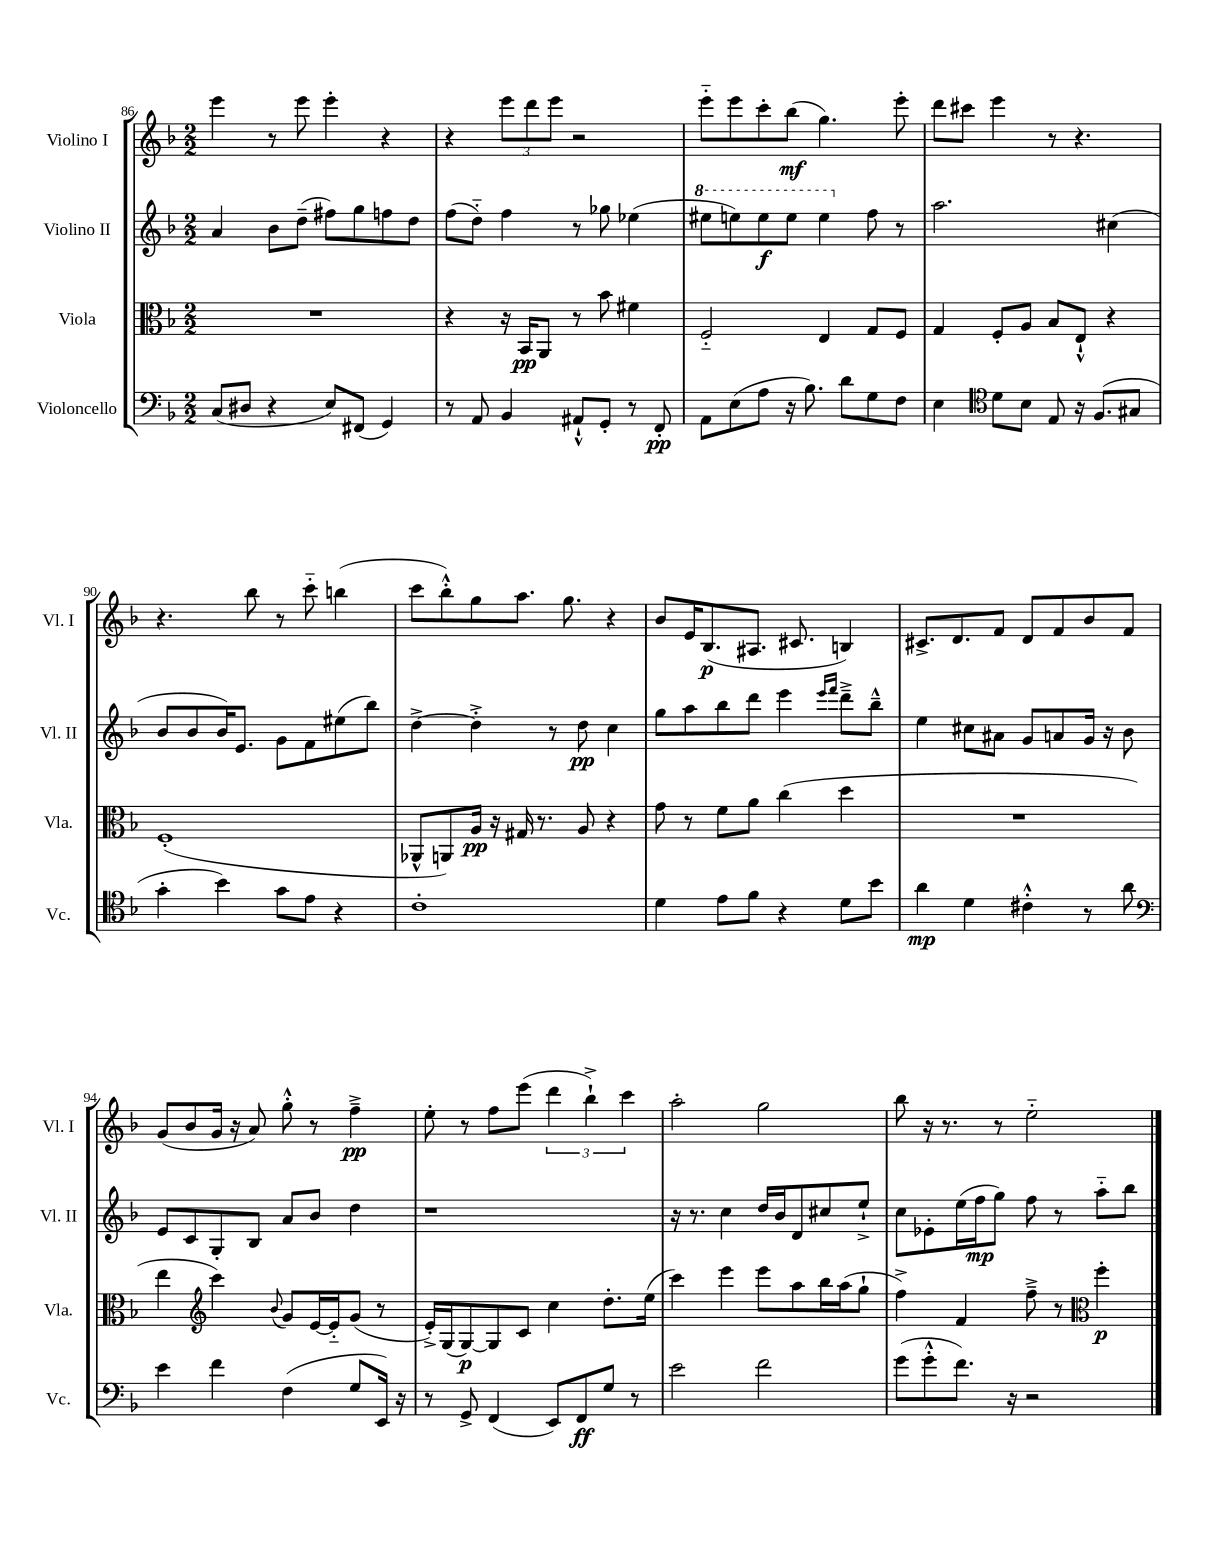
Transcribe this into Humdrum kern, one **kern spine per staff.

**kern	**dynam	**kern	**dynam	**kern	**dynam	**kern	**dynam
*part4	*part4	*part3	*part3	*part2	*part2	*part1	*part1
*staff4	*staff4	*staff3	*staff3	*staff2	*staff2	*staff1	*staff1
*I"Violoncello	*	*I"Viola	*	*I"Violino II	*	*I"Violino I	*
*I'Vc.	*	*I'Vla.	*	*I'Vl. II	*	*I'Vl. I	*
*clefF4	*	*clefC3	*	*clefG2	*	*clefG2	*
*k[b-]	*	*k[b-]	*	*k[b-]	*	*k[b-]	*
*M2/2	*	*M2/2	*	*M2/2	*	*M2/2	*
=86	=86	=86	=86	=86	=86	=86	=86
(8C/L	.	1r	.	4a/	.	4eee\	.
8D#X/J	.	.	.	.	.	.	.
4r	.	.	.	8b-\L	.	8r	.
.	.	.	.	(8dd~\J	.	8eee\	.
8E/L)	.	.	.	8ff#X\L)	.	4eee'\	.
(8FF#X/J	.	.	.	8gg\	.	.	.
4GG/)	.	.	.	8ffn\	.	4r	.
.	.	.	.	8dd\J	.	.	.
=87	=87	=87	=87	=87	=87	=87	=87
8r	.	4r	.	(8ff\L	.	4r	.
8AA/	.	.	.	8dd\J)	.	.	.
4BB-/	.	16r	.	4ff\	.	12eee\L	.
.	.	16BB-/KL	pp	.	.	.	.
.	.	.	.	.	.	12ddd\	.
.	.	8AA/J	.	.	.	.	.
.	.	.	.	.	.	12eee\J	.
8AA#X`^^/L	.	8r	.	8r	.	2r	.
8GG'/J	.	8b-\	.	8gg-X\	.	.	.
8r	.	4f#X\	.	(4ee-X\	.	.	.
8FF'/	pp	.	.	.	.	.	.
=88	=88	=88	=88	=88	=88	=88	=88
*	*	*	*	*8va	*	*	*
8AA\L	.	2F/	.	8eee#X\L	.	8eee\L	.
(8E\	.	.	.	8eeen\)	.	8eee\	.
8A\J	.	.	.	8eee\	f	8ccc'\	.
16r	.	.	.	8eee\J	.	(8bb-\J	mf
8.B-\)	.	.	.	.	.	.	.
.	.	4E/	.	4eee\	.	4.gg\)	.
8d\L	.	.	.	.	.	.	.
*	*	*	*	*X8va	*	*	*
8G\	.	8G/L	.	8ff\	.	.	.
8F\J	.	8F/J	.	8r	.	8eee'\	.
=89	=89	=89	=89	=89	=89	=89	=89
4E\	.	4G/	.	2.aa\	.	8ddd\L	.
.	.	.	.	.	.	8ccc#X\J	.
*clefC4	*	*	*	*	*	*	*
8d\L	.	8F'/L	.	.	.	4eee\	.
8B-\J	.	8A/J	.	.	.	.	.
8E/	.	8B-/L	.	.	.	8r	.
16r	.	8E`^^/J	.	.	.	4.r	.
(8.F/L	.	.	.	.	.	.	.
.	.	4r	.	(4cc#X\	.	.	.
8G#X/J	.	.	.	.	.	.	.
!!LO:LB:g=z
=90	=90	=90	=90	=90	=90	=90	=90
4g'\	.	(1F'	.	8b-/L	.	4.r	.
.	.	.	.	8b-/	.	.	.
4b-\)	.	.	.	16b-/K)	.	.	.
.	.	.	.	8.e/J	.	.	.
.	.	.	.	.	.	8bb-\	.
8g\L	.	.	.	8g\L	.	8r	.
8e\J	.	.	.	8f\	.	8ccc\	.
4r	.	.	.	(8ee#X\	.	(4bbn\	.
.	.	.	.	8bb-\J)	.	.	.
=91	=91	=91	=91	=91	=91	=91	=91
1c'	.	8AA-X^^/L	.	[4dd^\	.	8ccc\L	.
.	.	8AAn/)	.	.	.	8bb-'^^\)	.
.	.	16A/Jk	pp	4dd'^\]	.	8gg\	.
.	.	16r	.	.	.	.	.
.	.	16G#X/	.	.	.	8.aa\J	.
.	.	8.r	.	.	.	.	.
.	.	.	.	8r	.	.	.
.	.	.	.	.	.	8.gg\	.
.	.	8A/	.	8dd\	pp	.	.
.	.	4r	.	4cc\	.	4r	.
=92	=92	=92	=92	=92	=92	=92	=92
4d\	.	8g\	.	8gg\L	.	8b-/L	.
.	.	8r	.	8aa\	.	16e/K	.
.	.	.	.	.	.	(8.B-/	p
8e\L	.	8f\L	.	8bb-\	.	.	.
8f\J	.	8a\J	.	8ddd\J	.	8.A#X/J	.
4r	.	(4cc\	.	4eee\	.	.	.
.	.	.	.	.	.	8.c#X/	.
.	.	.	.	16qqeee/LL	.	.	.
.	.	.	.	16qqfff/JJ	.	.	.
8d\L	.	4dd\	.	8ddd~^\L	.	4Bn/)	.
8b-\J	.	.	.	8bb-~^^\J	.	.	.
=93	=93	=93	=93	=93	=93	=93	=93
4a\	mp	1r	.	4ee\	.	8.c#X^/L	.
.	.	.	.	.	.	8.d/	.
4d\	.	.	.	8cc#X\L	.	.	.
.	.	.	.	8a#X\J	.	8f/J	.
4c#X'^^\	.	.	.	8g/L	.	8d/L	.
.	.	.	.	8an/	.	8f/	.
8r	.	.	.	16g/Jk	.	8b-/	.
.	.	.	.	16r	.	.	.
8a\	.	.	.	8b-\	.	8f/J	.
!!LO:LB:g=z
=94	=94	=94	=94	=94	=94	=94	=94
*clefF4	*	*	*	*	*	*	*
4e\	.	4ee\	.	8e/L	.	(8g/L	.
.	.	.	.	8c/	.	8b-/	.
*	*	*clefG2	*	*	*	*	*
4f\	.	4ccc\)	.	8G'/	.	16g/Jk	.
.	.	.	.	.	.	16r	.
.	.	.	.	8B-/J	.	8a/)	.
.	.	8qqb-/	.	.	.	.	.
(4F\	.	8g/L	.	8a/L	.	8gg'^^\	.
.	.	[16e/L	.	8b-/J	.	8r	.
.	.	16e/J]	.	.	.	.	.
8G/L	.	(8g/J	.	4dd\	.	4ff~^\	pp
16EE/Jk)	.	8r	.	.	.	.	.
16r	.	.	.	.	.	.	.
=95	=95	=95	=95	=95	=95	=95	=95
8r	.	16e'^/LL)	.	1r	.	8ee'\	.
.	.	(16G/J	.	.	.	.	.
8GG^/	.	[8G/)	p	.	.	8r	.
(4FF/	.	8G/]	.	.	.	8ff\L	.
.	.	8c/J	.	.	.	(8eee\J	.
8EE/L)	.	4cc\	.	.	.	6ddd\	.
8FF/	ff	.	.	.	.	.	.
.	.	.	.	.	.	6bb-`^\)	.
8G/J	.	8.dd'\L	.	.	.	.	.
.	.	.	.	.	.	6ccc\	.
8r	.	.	.	.	.	.	.
.	.	(16ee\Jk	.	.	.	.	.
=96	=96	=96	=96	=96	=96	=96	=96
2e\	.	4ccc\)	.	16r	.	2aa'\	.
.	.	.	.	8.r	.	.	.
.	.	4eee\	.	4cc\	.	.	.
2f\	.	8eee\L	.	16dd/LL	.	2gg\	.
.	.	.	.	16b-/J	.	.	.
.	.	8aa\	.	8d/	.	.	.
.	.	16bb-\L	.	8cc#X/	.	.	.
.	.	(16aa\J	.	.	.	.	.
.	.	8gg`\J	.	8ee`^/J	.	.	.
=97	=97	=97	=97	=97	=97	=97	=97
(8g\L	.	4ff^\)	.	8cc\L	.	8bb-\	.
8g'^^\	.	.	.	8e-X'\	.	16r	.
.	.	.	.	.	.	8.r	.
8.f\J)	.	4f/	.	(16ee\L	.	.	.
.	.	.	.	16ff\J	mp	.	.
.	.	.	.	8gg\J)	.	8r	.
16r	.	.	.	.	.	.	.
2r	.	8ff~^\	.	8ff\	.	2ee\	.
.	.	8r	.	8r	.	.	.
*	*	*clefC3	*	*	*	*	*
.	.	4ff'\	p	8aa\L	.	.	.
.	.	.	.	8bb-\J	.	.	.
==	==	==	==	==	==	==	==
*-	*-	*-	*-	*-	*-	*-	*-
